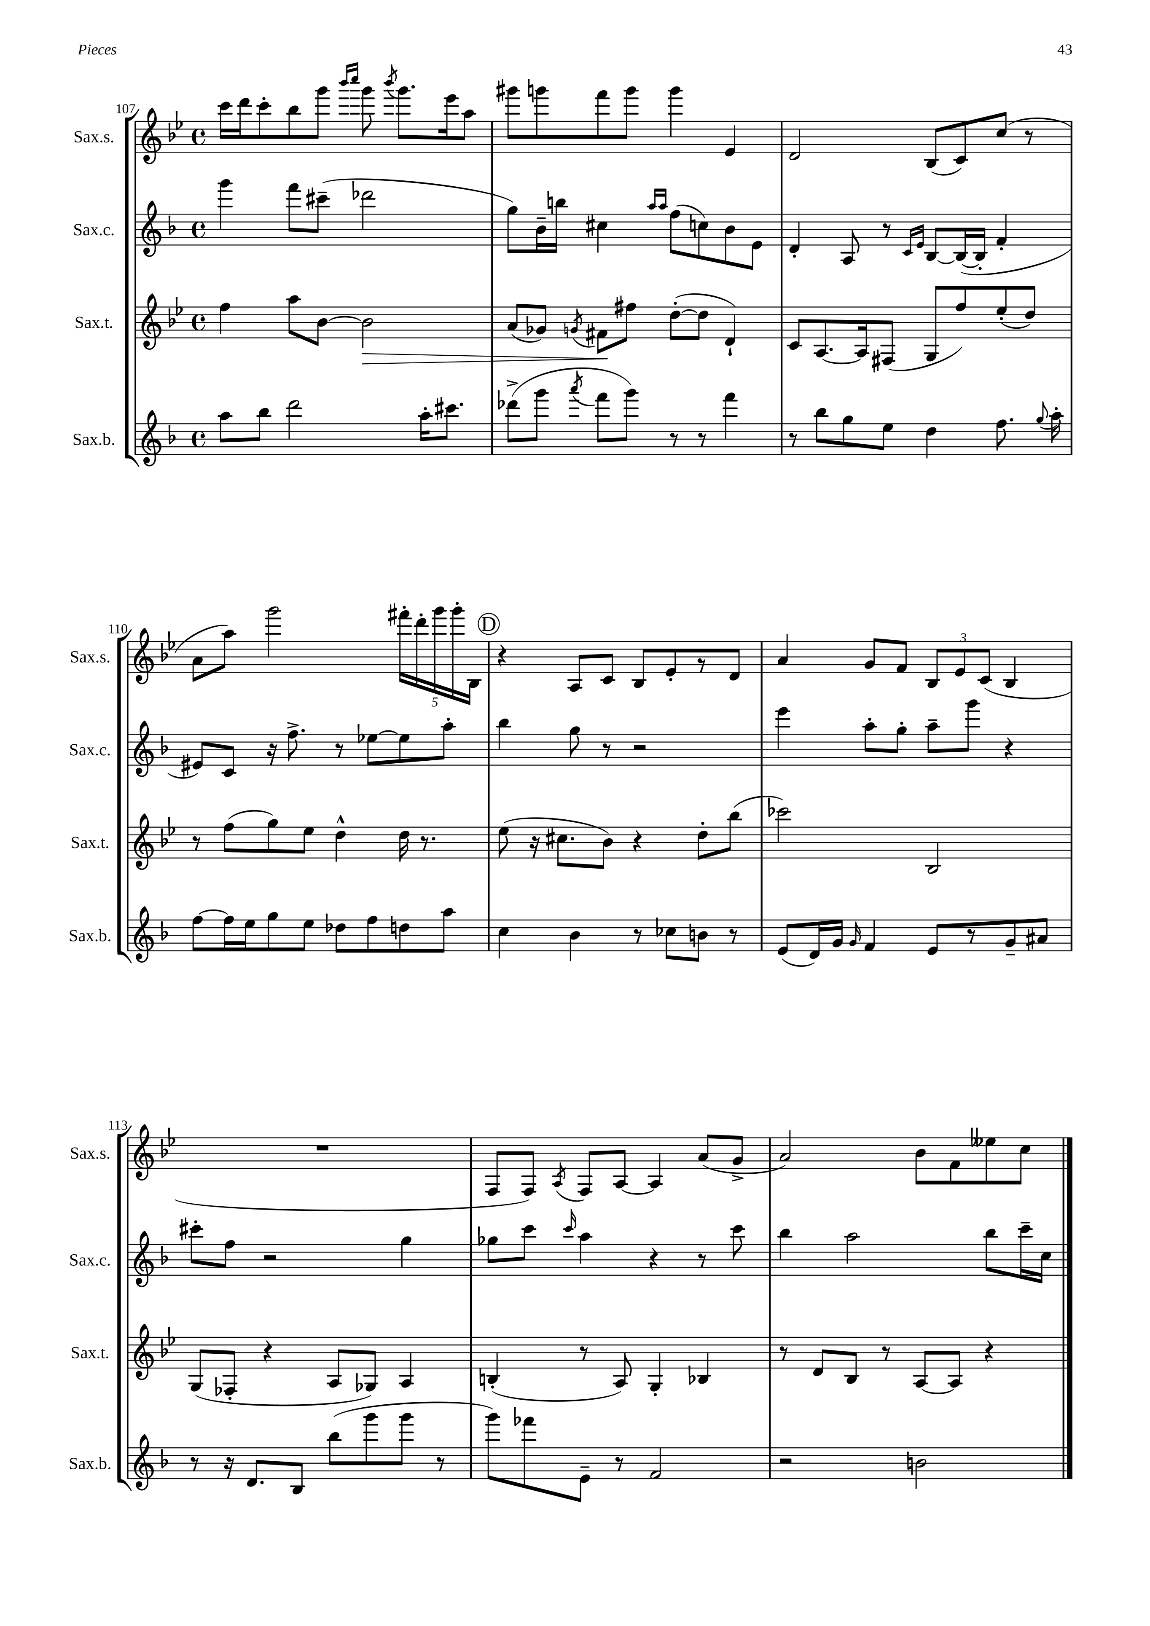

**kern	**kern	**dynam	**kern	**kern
*part4	*part3	*part3	*part2	*part1
*staff4	*staff3	*staff3	*staff2	*staff1
*I"Sax.b.	*I"Sax.t.	*	*I"Sax.c.	*I"Sax.s.
*I'Sax.b.	*I'Sax.t.	*	*I'Sax.c.	*I'Sax.s.
*clefG2	*clefG2	*	*clefG2	*clefG2
*k[b-]	*k[b-e-]	*	*k[b-]	*k[b-e-]
*M4/4	*M4/4	*	*M4/4	*M4/4
*met(c)	*met(c)	*	*met(c)	*met(c)
=107	=107	=107	=107	=107
8aa\L	4ff\	.	4ggg\	16ccc\LL
.	.	.	.	16ddd\J
8bb-\J	.	.	.	8ccc'\
2ddd\	8aa\L	.	8fff\L	8bb-\
.	[8b-\J	.	(8ccc#X~\J	8ggg\J
.	.	.	.	16qqbbb-/LL
.	.	.	.	16qqcccc/JJ
!	!	!LO:HP:b	!	!
.	2b-\]	>	2ddd-X\	8ggg\
.	.	.	.	8qbbb-/
.	.	.	.	8.ggg\L
16aa'\KL	.	.	.	.
8.ccc#X\J	.	.	.	16eee-\k
.	.	.	.	8aa\J
=108	=108	=108	=108	=108
(8ddd-X^\L	(8a/L	.	8gg\L)	8ggg#X\L
8ggg\J	8g-X/J)	.	16b-~\L	8gggn\
.	.	.	16bbn\JJ	.
8qaaa/	8qgn/	.	.	.
8fff\L	8f#X\L	.	4cc#X\	8fff\
8ggg\J)	8ff#X\J	]	.	8ggg\J
.	.	.	16qqaa/LL	.
.	.	.	16qqaa/JJ	.
8r	([8dd'\L	.	(8ff\L	4ggg\
8r	8dd\J]	.	8ccn\)	.
4fff\	4d`/)	.	8b-\	4e-/
.	.	.	8e\J	.
=109	=109	=109	=109	=109
8r	8c/L	.	4d'/	2d/
8bb-\L	[8.A/	.	.	.
8gg\	.	.	8A/	.
.	16A/k]	.	.	.
8ee\J	(8F#X/J	.	8r	.
.	.	.	16qqc/LL	.
.	.	.	16qqe/JJ	.
4dd\	8G/L	.	[8B-/L	(8B-/L
.	8ff/)	.	(16B-/L_	8c/)
.	.	.	16B-'/JJ]	.
8.ff\	(8ee-'/	.	4f'/	(8cc/J
.	8dd/J)	.	.	8r
8qqgg/	.	.	.	.
16aa'\	.	.	.	.
!!LO:LB:g=z
=110	=110	=110	=110	=110
[8ff\L	8r	.	8e#X/L)	8a\L
16ff\L]	(8ff\L	.	8c/J	8aa\J)
16ee\J	.	.	.	.
8gg\	8gg\)	.	16r	2ggg\
.	.	.	8.ff^\	.
8ee\J	8ee-\J	.	.	.
8dd-X\L	4dd^^\	.	8r	.
8ff\	.	.	[8ee-X\L	.
8ddn\	16dd\	.	8ee-\]	20fff#X'\LL
.	.	.	.	20ddd'\
.	8.r	.	.	.
.	.	.	.	20ggg\
8aa\J	.	.	8aa'\J	.
.	.	.	.	20ggg'\
.	.	.	.	20B-\JJ
!!LO:REH:place=s1:t=D
=111	=111	=111	=111	=111
4cc\	(8ee-\	.	4bb-\	4r
.	16r	.	.	.
.	8.cc#X\L	.	.	.
4b-\	.	.	8gg\	8A/L
.	8b-\J)	.	8r	8c/J
8r	4r	.	2r	8B-/L
8cc-X\L	.	.	.	8e-'/
8bn\J	8dd'\L	.	.	8r
8r	(8bb-\J	.	.	8d/J
=112	=112	=112	=112	=112
(8e/L	2ccc-X\)	.	4eee\	4a/
16d/L)	.	.	.	.
16g/JJ	.	.	.	.
16qqg/	.	.	.	.
4f/	.	.	8aa'\L	8g/L
.	.	.	8gg'\J	8f/J
8e/L	2B-/	.	8aa~\L	12B-/L
.	.	.	.	12e-/
8r	.	.	8ggg\J	.
.	.	.	.	(12c/J
8g~/	.	.	4r	4B-/
8a#X/J	.	.	.	.
!!LO:LB:g=z
=113	=113	=113	=113	=113
8r	(8G/L	.	8ccc#X'\L	1r
16r	8F-X'/J	.	8ff\J	.
8.d/L	.	.	.	.
.	4r	.	2r	.
8B-/J	.	.	.	.
(8bb-\L	8A/L	.	.	.
8ggg\	8G-X/J)	.	.	.
8ggg\J	4A/	.	4gg\	.
8r	.	.	.	.
=114	=114	=114	=114	=114
8ggg\L)	(4Bn'/	.	8gg-X\L	8F/L
8fff-X\	.	.	8ccc\J	8F/J)
.	.	.	16qqccc/	8qA/
8e~\J	8r	.	4aa\	8F/L
8r	8A/)	.	.	[8A/J
2f/	4G'/	.	4r	4A/]
.	4B-X/	.	8r	(8a/L
.	.	.	8ccc\	8g^/J
=115	=115	=115	=115	=115
2r	8r	.	4bb-\	2a/)
.	8d/L	.	.	.
.	8B-/J	.	2aa\	.
.	8r	.	.	.
2bn\	[8A/L	.	.	8b-\L
.	8A/J]	.	.	8f\
.	4r	.	8bb-\L	8ee--X\
.	.	.	16ccc~\L	8cc\J
.	.	.	16cc\JJ	.
==	==	==	==	==
*-	*-	*-	*-	*-
